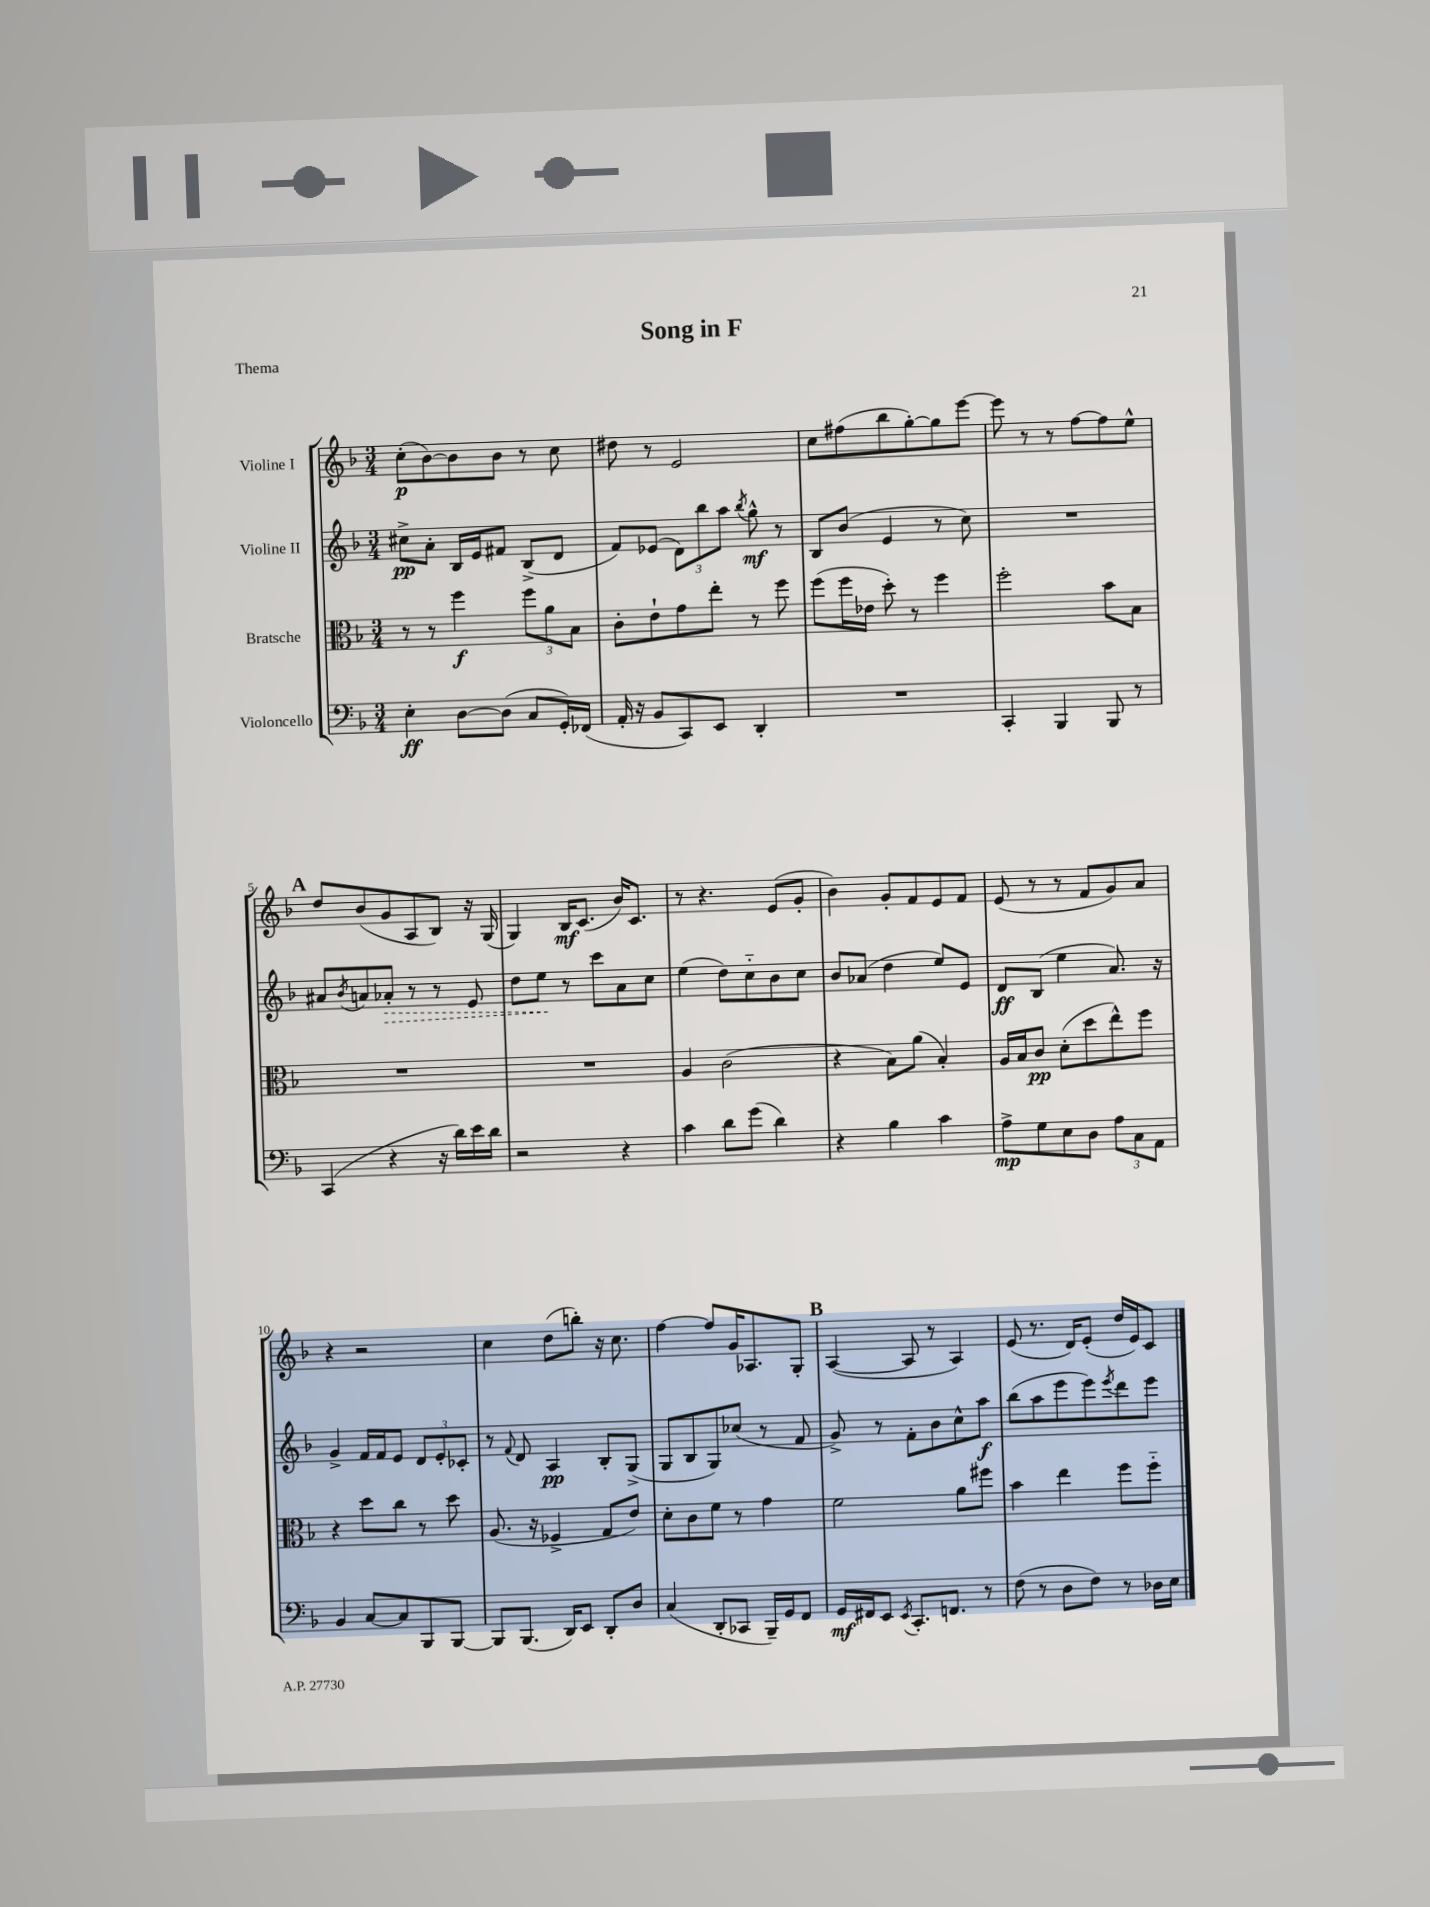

**kern	**dynam	**kern	**dynam	**kern	**dynam	**kern	**dynam
*part4	*part4	*part3	*part3	*part2	*part2	*part1	*part1
*staff4	*staff4	*staff3	*staff3	*staff2	*staff2	*staff1	*staff1
*I"Violoncello	*	*I"Bratsche	*	*I"Violine II	*	*I"Violine I	*
*clefF4	*	*clefC3	*	*clefG2	*	*clefG2	*
*k[b-]	*	*k[b-]	*	*k[b-]	*	*k[b-]	*
*M3/4	*	*M3/4	*	*M3/4	*	*M3/4	*
=1	=1	=1	=1	=1	=1	=1	=1
4E'\	ff	8r	.	8cc#X^\L	pp	(8cc'\L	p
.	.	8r	.	8a'\J	.	[8b-\)	.
[8D\L	.	4ff\	f	16B-/LL	.	8b-\]	.
.	.	.	.	16e/J	.	.	.
(8D\J]	.	.	.	8f#X/J	.	8b-\J	.
8C/L	.	12ff\L	.	(8B-^/L	.	8r	.
.	.	12a\	.	.	.	.	.
16GG'/L)	.	.	.	8d/J	.	8cc\	.
.	.	12B-\J	.	.	.	.	.
(16FF-X/JJ	.	.	.	.	.	.	.
=2	=2	=2	=2	=2	=2	=2	=2
16AA'/	.	8c'\L	.	8f/L)	.	8dd#X\	.
16r	.	.	.	.	.	.	.
8BB-/L	.	8e`\	.	(8e-X/J	.	8r	.
8CC/)	.	8g\	.	12d\L)	.	2e/	.
.	.	.	.	12bb-\	.	.	.
8EE/J	.	8ee'\J	.	.	.	.	.
.	.	.	.	12aa\J	.	.	.
.	.	.	.	8qbb-/	.	.	.
4DD'/	.	8r	.	8gg^^\	mf	.	.
.	.	8ff\	.	8r	.	.	.
=3	=3	=3	=3	=3	=3	=3	=3
2.r	.	(8ff\L	.	8B-/L	.	8cc\L	.
.	.	16ff\L	.	(8b-/J	.	(8ff#X\	.
.	.	16e-X\JJ	.	.	.	.	.
.	.	8dd'\)	.	4e/	.	8bb-\	.
.	.	8r	.	.	.	[8gg'\)	.
.	.	4ff\	.	8r	.	8gg\]	.
.	.	.	.	8cc\)	.	[8eee\J	.
=4	=4	=4	=4	=4	=4	=4	=4
4CC'/	.	2ff'\	.	2.r	.	8eee\]	.
.	.	.	.	.	.	8r	.
4BBB-/	.	.	.	.	.	8r	.
.	.	.	.	.	.	[8ff\L	.
8BBB-/	.	8b-\L	.	.	.	8ff\]	.
8r	.	8B-\J	.	.	.	8ee^^\J	.
!!LO:LB:g=z
!!LO:REH:place=s1:t=A
=5	=5	=5	=5	=5	=5	=5	=5
(4CC/	.	2.r	.	8a#X/L	.	8dd/L	.
.	.	.	.	8qb-/	.	.	.
.	.	.	.	8an/	.	(8b-/	.
!	!	!	!	!	!LO:HP:b	!	!
4r	.	.	.	8a-X'/J	>	8g/	.
.	.	.	.	8r	.	8A/	.
16r	.	.	.	8r	.	8B-/J)	.
16d\LL)	.	.	.	.	.	.	.
16e\	.	.	.	8e/	.	16r	.
16d\JJ	.	.	.	.	.	(16G/	.
=6	=6	=6	=6	=6	=6	=6	=6
2r	.	2.r	.	8dd\L	.	4G/)	.
.	.	.	.	8ee\J	.	.	.
.	.	.	.	8r	]	16B-/KL	mf
.	.	.	.	.	.	(8.c/J	.
.	.	.	.	8ccc\L	.	.	.
4r	.	.	.	8a\	.	16b-/KL)	.
.	.	.	.	.	.	8.c/J	.
.	.	.	.	8cc\J	.	.	.
=7	=7	=7	=7	=7	=7	=7	=7
4c\	.	4A/	.	(4ee\	.	8r	.
.	.	.	.	.	.	4.r	.
8d\L	.	(2c\	.	8dd\L)	.	.	.
(8g\J	.	.	.	8cc\	.	.	.
4d\)	.	.	.	8b-\	.	(8e/L	.
.	.	.	.	8cc\J	.	8g'/J	.
=8	=8	=8	=8	=8	=8	=8	=8
4r	.	4r	.	8b-/L	.	4b-\)	.
.	.	.	.	(8a-X/J	.	.	.
4B-\	.	8B-\L)	.	4dd\	.	8g'/L	.
.	.	(8a\J	.	.	.	8f/	.
4c\	.	4B-'/)	.	8ee/L)	.	8e/	.
.	.	.	.	8e/J	.	8f/J	.
=9	=9	=9	=9	=9	=9	=9	=9
8A^\L	mp	16A/LL	.	8d/L	ff	(8e/	.
.	.	16B-/J	.	.	.	.	.
8G\	.	8c/J	pp	(8B-/J	.	8r	.
8E\	.	(8d'\L	.	4ee\	.	8r	.
8D\J	.	8dd\	.	.	.	8f/L	.
12A\L	.	8ee^^\)	.	8.a/)	.	8g/)	.
12C\	.	.	.	.	.	.	.
.	.	8ff\J	.	.	.	8a/J	.
12AA\J	.	.	.	.	.	.	.
.	.	.	.	16r	.	.	.
!!LO:LB:g=z
=10	=10	=10	=10	=10	=10	=10	=10
4BB-/	.	4r	.	4g^/	.	4r	.
[8C/L	.	8dd\L	.	16f/LL	.	2r	.
.	.	.	.	16f/J	.	.	.
8C/]	.	8cc\J	.	8e/J	.	.	.
8BBB-/	.	8r	.	12d/L	.	.	.
.	.	.	.	12e'/	.	.	.
[8BBB-/J	.	8dd\	.	.	.	.	.
.	.	.	.	12c-X'/J	.	.	.
=11	=11	=11	=11	=11	=11	=11	=11
8BBB-/L]	.	(8.A/	.	8r	.	4cc\	.
.	.	.	.	8qqf/	.	.	.
(8.BBB-/J	.	.	.	8d/	.	.	.
.	.	16r	.	.	.	.	.
.	.	4F-X^/	.	4A/	pp	(8dd\L	.
16DD/KL)	.	.	.	.	.	.	.
8EE/J	.	.	.	.	.	8bbn'\J)	.
8DD'/L	.	8G/L	.	8B-'/L	.	16r	.
.	.	.	.	.	.	8.cc\	.
8D/J	.	8e/J)	.	(8G^/J	.	.	.
=12	=12	=12	=12	=12	=12	=12	=12
(4C/	.	8d'\L	.	8G/L	.	[4ff\	.
.	.	8c\	.	8B-/	.	.	.
8DD'/L	.	8f\J	.	8G/)	.	8ff/L]	.
8CC-X/J	.	8r	.	(8cc-X/J	.	16g/K	.
.	.	.	.	.	.	8.A-X/	.
16BBB-~/LL)	.	4g\	.	8r	.	.	.
16GG/J	.	.	.	.	.	.	.
8FF/J	.	.	.	8f/	.	8G'/J	.
!!LO:REH:place=s1:t=B
=13	=13	=13	=13	=13	=13	=13	=13
16GG/LL	mf	2f\	.	8g^/)	.	([4A/	.
16FF#X/J	.	.	.	.	.	.	.
8EE/J	.	.	.	8r	.	.	.
8qEE/	.	.	.	.	.	.	.
8.CC'/L	.	.	.	8f'\L	.	8A/]	.
.	.	.	.	8b-\	.	8r	.
8.FFn/J	.	.	.	.	.	.	.
.	.	8a\L	.	8cc^^\	.	4A/)	.
8r	.	8ff#X\J	.	8aa\J	f	.	.
=14	=14	=14	=14	=14	=14	=14	=14
(8F\	.	4b-\	.	(8bb-\L	.	(8e/	.
8r	.	.	.	8aa\	.	8.r	.
8D\L	.	4ee\	.	8eee\	.	.	.
.	.	.	.	.	.	16d/KL)	.
8F\J)	.	.	.	8eee\)	.	(8e'/J	.
.	.	.	.	8qeee/	.	.	.
8r	.	8ff\L	.	8ddd\	.	16dd/LL	.
.	.	.	.	.	.	16e/J)	.
16D-X\LL	.	8ff\J	.	8eee\J	.	8c/J	.
16E\JJ	.	.	.	.	.	.	.
==	==	==	==	==	==	==	==
*-	*-	*-	*-	*-	*-	*-	*-
